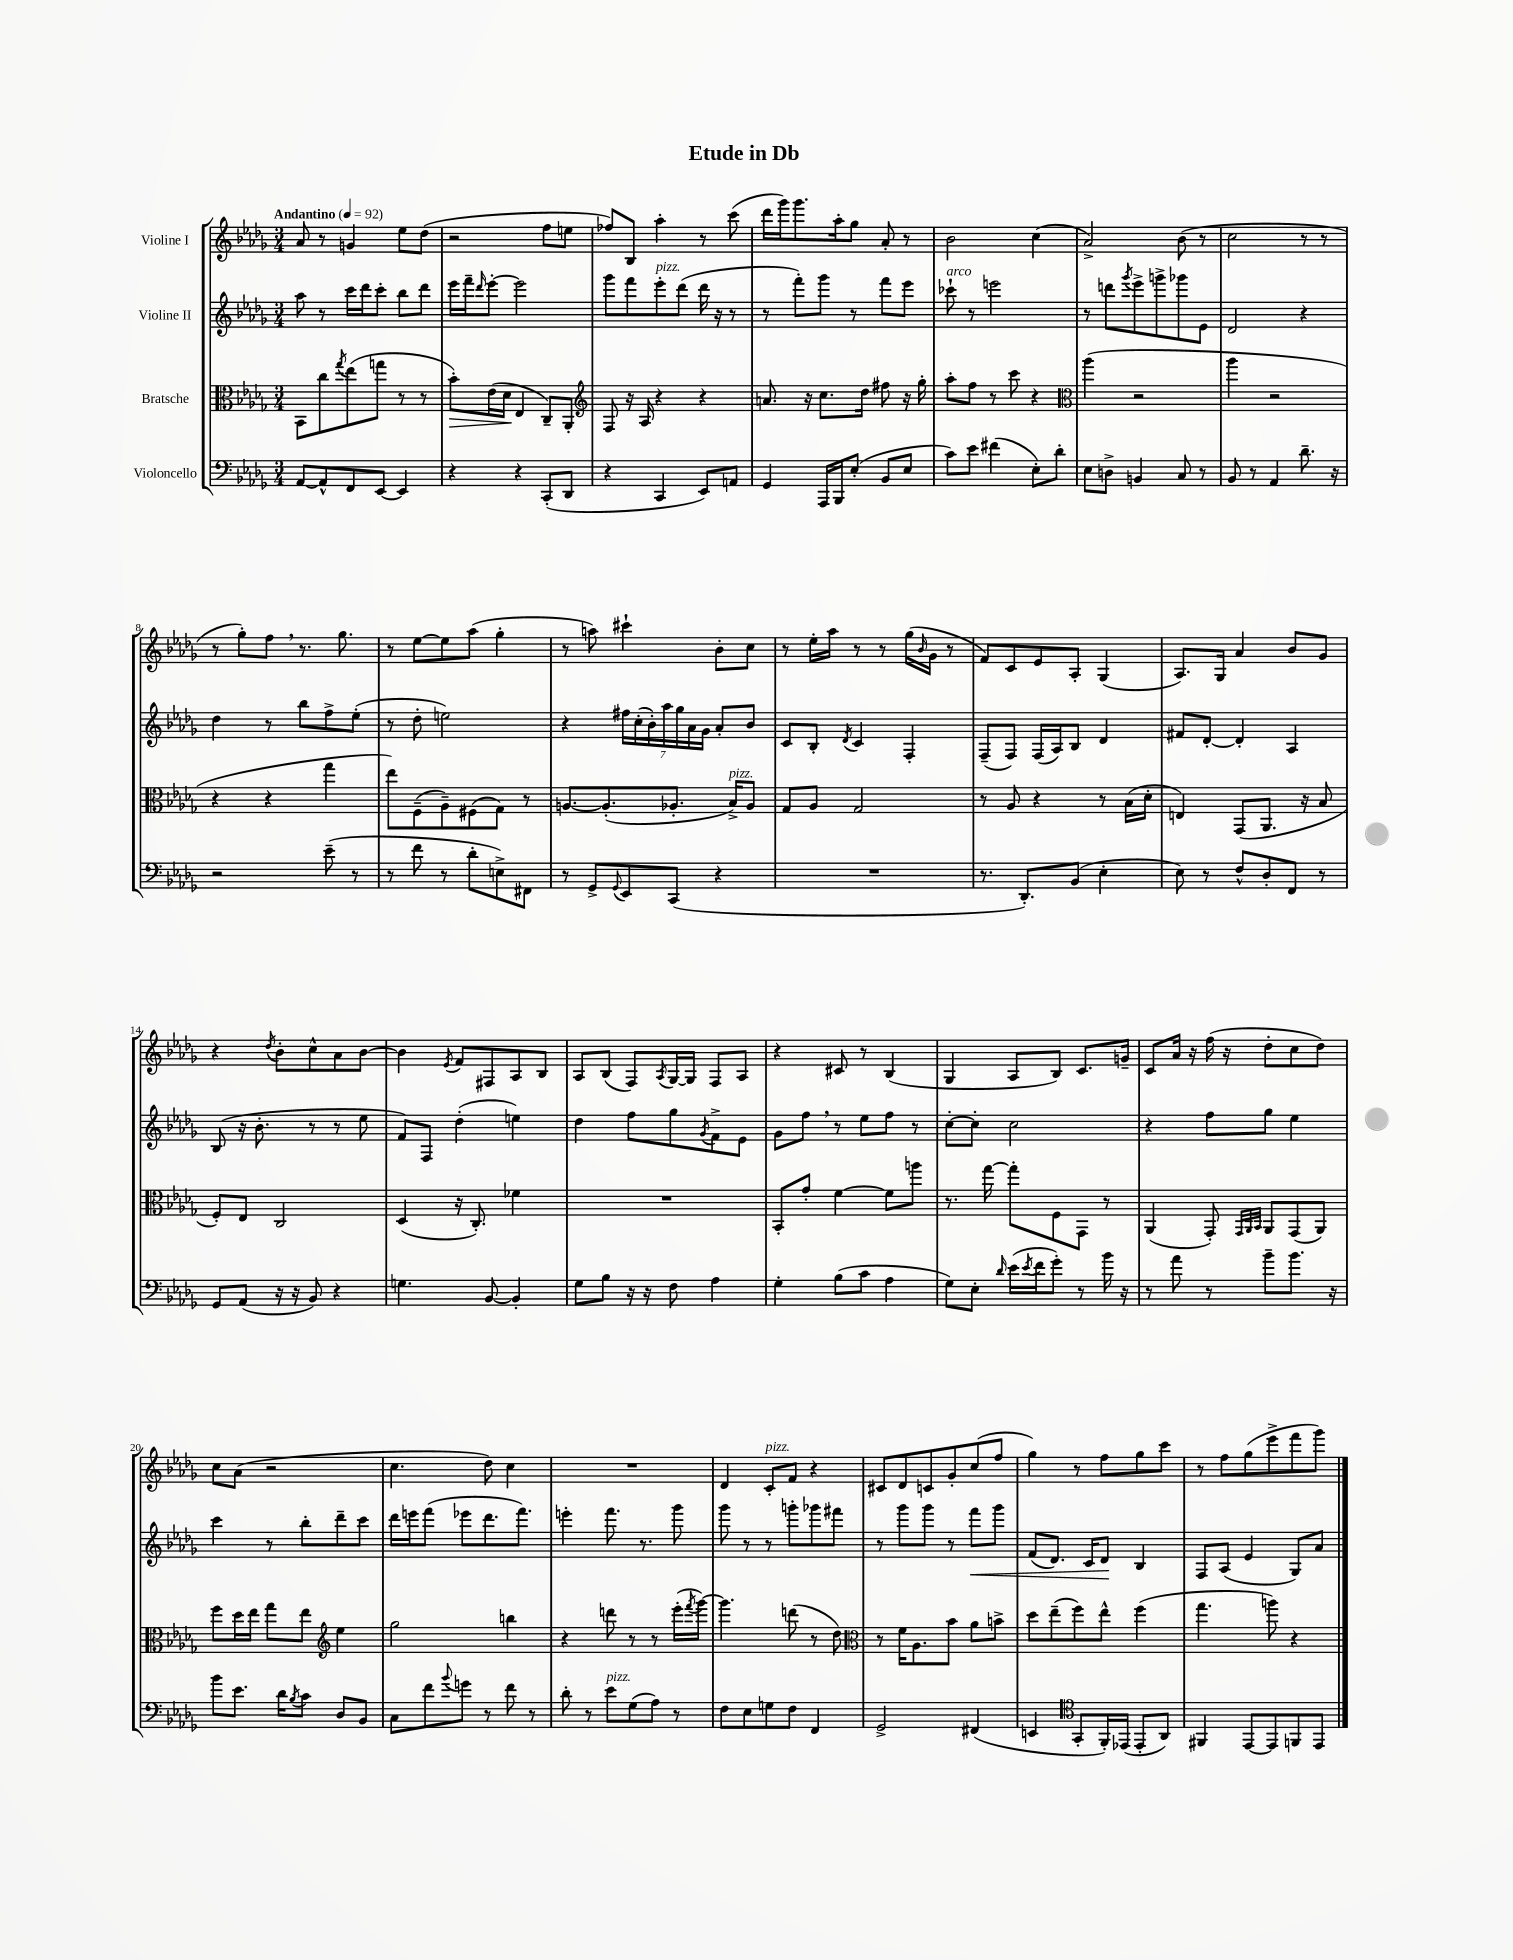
\header { title = "Etude in Db" }
<<
\new StaffGroup <<
\new Staff = "s0" \with { instrumentName = "Violine I" } {
    \clef treble \key des \major \numericTimeSignature \time 3/4 \tempo "Andantino" 4 = 92
    aes'8 r8 g'4 ees''8 des''8( |
    r2 f''8 e''8 |
    fes''8) bes8 aes''4-. r8 c'''8( |
    des'''16 ges'''16) ges'''8. aes''16-. ges''8 aes'8-. r8 |
    bes'2 c''4( |
    aes'2->) bes'8( r8 |
    c''2 r8 r8 |
    r8 ges''8-.) f''8 \breathe r8. ges''8. |
    r8 ees''8~ ees''8 aes''8( ges''4-. |
    r8 a''8) cis'''4-! bes'8-. c''8 |
    r8 ees''16-. aes''16 r8 r8 ges''16( \grace { bes'16 } ges'16 r8 |
    f'8) c'8 ees'8 aes8-. ges4( |
    aes8.) ges16 aes'4 bes'8 ges'8 |
    r4 \acciaccatura { des''8 } bes'8-. c''8-^ aes'8 bes'8~ |
    bes'4 \acciaccatura { ees'8 } f'8 fis8 aes8 bes8 |
    aes8 bes8( f8) \acciaccatura { aes8 } ges16~ ges16 f8 aes8 |
    r4 cis'8 r8 bes4( |
    ges4 aes8 bes8) c'8. g'16-- |
    c'8 aes'16 r16 f''16( r16 des''8-. c''8 des''8) |
    c''8 aes'8( r2 |
    c''4. des''8) c''4 |
    R2. |
    des'4 c'8-.^\markup { \italic "pizz." } f'8 r4 |
    cis'8 des'8 c'8 ges'8-. c''8( f''8 |
    ges''4) r8 f''8 ges''8 c'''8 |
    r8 f''8 ges''8( ees'''8-> f'''8 ges'''8) \bar "|." |
}
\new Staff = "s1" \with { instrumentName = "Violine II" } {
    \clef treble \key des \major \numericTimeSignature \time 3/4
    aes''8 r8 c'''16 des'''16 c'''8-. bes''8 des'''8 |
    ees'''16 f'''16-- \grace { des'''16 } ees'''8~-. ees'''2 |
    ges'''8 f'''8 ees'''8-.^\markup { \italic "pizz." } des'''8( des'''16 r16 r8 |
    r8 f'''8-.) ges'''8 r8 f'''8 ees'''8 |
    ces'''8-!^\markup { \italic "arco" } r8 e'''2 |
    r8 d'''8 \acciaccatura { ges'''8 } ees'''8-> g'''8-> ges'''8 ees'8 |
    des'2 r4 |
    des''4 r8 bes''8 f''8-> ees''8-.( |
    r8 des''8-. e''2) |
    r4 \tuplet 7/4 { fis''16 c''16-.( bes'16-.) aes''16 ges''16 aes'16 ges'16 } aes'8-. bes'8 |
    c'8 bes8-. \acciaccatura { des'8 } c'4 f4-. |
    f8--( f8) f16( aes16) bes8 des'4 |
    fis'8 des'8~-. des'4-. aes4 |
    bes8( r16 bes'8.-. r8 r8 ees''8 |
    f'8) f8 des''4-.( e''4) |
    des''4 f''8 ges''8 \acciaccatura { ges'8 } f'8-> ees'8 |
    ges'8 f''8 \breathe r8 ees''8 f''8 r8 |
    c''8~-. c''8-. c''2 |
    r4 f''8 ges''8 ees''4 |
    c'''4 r8 bes''8-. des'''8-- c'''8 |
    des'''16 e'''16 f'''8( ees'''8 des'''8. f'''8.) |
    e'''4-. f'''8. r8. ges'''8 |
    ges'''8 r8 r8 g'''8-. ges'''8 fis'''8 |
    r8 ges'''8 ges'''8 r8 f'''8\< ges'''8 |
    f'8( des'8.) c'16 des'8\! bes4 |
    f8 aes8( ees'4 ges8) aes'8 \bar "|." |
}
\new Staff = "s2" \with { instrumentName = "Bratsche" } {
    \clef alto \key des \major \numericTimeSignature \time 3/4
    bes,8 c''8 \acciaccatura { ges''8 } ees''8( g''8 r8 r8 |
    bes'8-.\>) ees'16( des'16\! ees4 c8--) aes,8-. |
    \clef treble f8 r16 aes16 r4 r4 |
    a'8. r16 c''8. des''16 fis''8 r16 ges''16-. |
    aes''8-. f''8 r8 c'''8 r4 |
    \clef alto aes''4( r2 |
    aes''4 r2 |
    r4 r4 ges''4 |
    ees''8) f8--( aes8--) fis8( ges8) r8 |
    a8.~ a8.-.( aes8.-. bes16->^\markup { \italic "pizz." }) aes8 |
    ges8 aes8 ges2 |
    r8 aes8 r4 r8 bes16( des'16-. |
    e4) ges,8( aes,8. r16 bes8 |
    f8-.) ees8 c2 |
    des4( r16 c8.-.) fes'4 |
    R2. |
    bes,8-. ges'8-. f'4~ f'8 a''8 |
    r8. ges''16~ ges''8-. f8 ges,8 r8 |
    aes,4( ges,8-.) \grace { ges,32 aes,32 bes,32 } aes,8 ges,8( aes,8) |
    f''8 des''16 ees''16 ges''8 ees''8 \clef treble ees''4 |
    ges''2 b''4 |
    r4 d'''8 r8 r8 ees'''16-.( \acciaccatura { f'''8 } ges'''16~) |
    ges'''4. d'''8( r8 des''8) |
    \clef alto r8 f'16 aes8. bes'8 aes'8 b'8-> |
    des''8 ees''8--( f''8) ees''8-^ f''4( |
    ges''4. a''8) r4 \bar "|." |
}
\new Staff = "s3" \with { instrumentName = "Violoncello" } {
    \clef bass \key des \major \numericTimeSignature \time 3/4
    aes,8~ aes,8-^ f,8 ees,8~ ees,4 |
    r4 r4 c,8-.( des,8 |
    r4 c,4 ees,8) a,8 |
    ges,4 aes,,16 bes,,16 ees8-.( bes,8 ees8 |
    c'8) ees'8 fis'4( ees8-.) des'8-. |
    ees8 d8-> b,4 c8 r8 |
    bes,8 r8 aes,4 des'8.-- r16 |
    r2 ees'8--( r8 |
    r8 f'8 r8 des'8-. e8->) fis,8 |
    r8 ges,8-> \appoggiatura { ges,8 } ees,8 c,8( r4 |
    R2. |
    r8. des,8.-.) bes,8( ees4-. |
    ees8) r8 f8-^ des8-. f,8 r8 |
    ges,8 aes,8( r16 r16 bes,8) r4 |
    g4. bes,8~ bes,4-. |
    ges8 bes8 r16 r16 f8 aes4 |
    ges4-. bes8( c'8 aes4 |
    ges8) ees8-. \grace { des'16 } ees'16( \acciaccatura { ees'8 } f'16 ges'8-.) r8 bes'16 r16 |
    r8 aes'8 r8 bes'8-- bes'8. r16 |
    bes'8 ees'8. des'16 \acciaccatura { bes8 } c'8 des8 bes,8 |
    c8 f'8 \appoggiatura { bes'8 } g'8 r8 f'8 r8 |
    des'8-. r8 ees'8^\markup { \italic "pizz." } ges8( aes8) r8 |
    f8 ees8 g8 f8 f,4 |
    ges,2-> fis,4( |
    e,4 \clef tenor ges,8-. f,16-.) ees,16( ees,8-. aes,8) |
    fis,4 ees,8~ ees,8 f,8 ees,8 \bar "|." |
}
>>
>>
